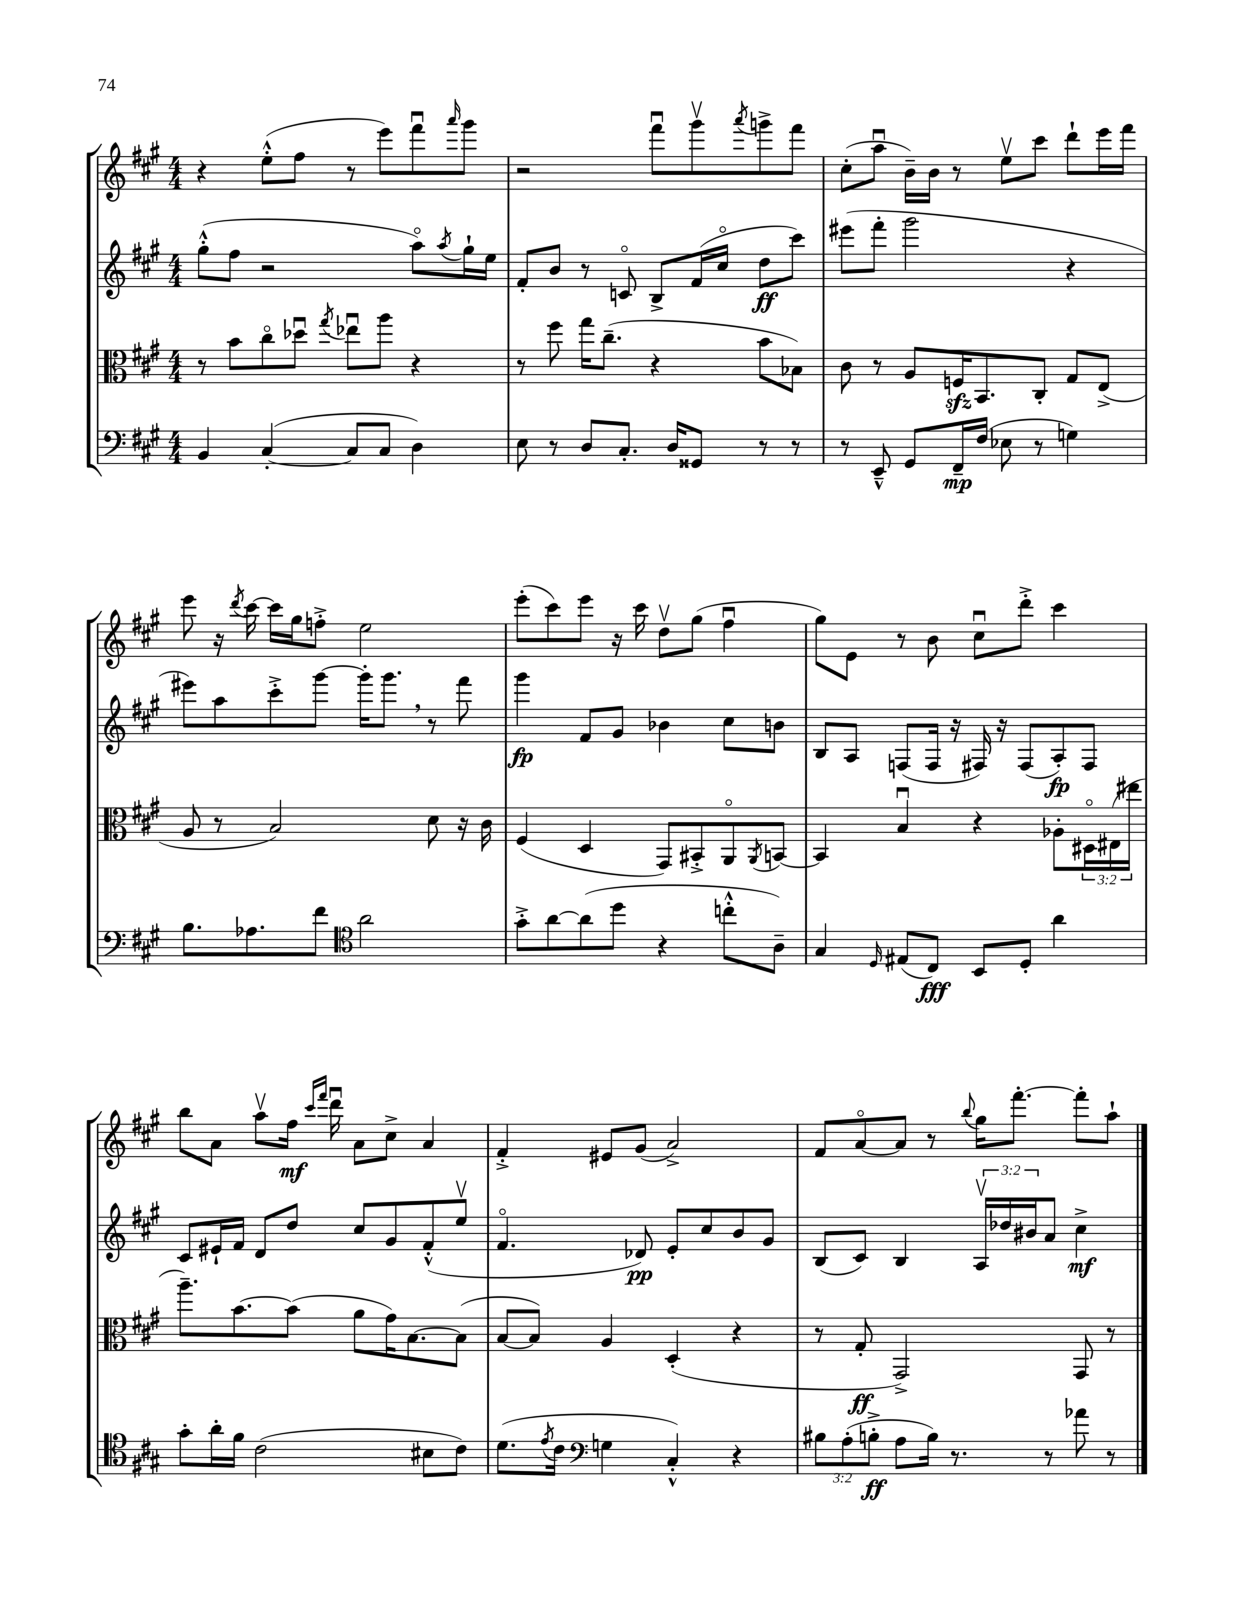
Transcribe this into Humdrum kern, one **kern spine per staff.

**kern	**kern	**kern	**kern
*staff4	*staff3	*staff2	*staff1
*clefF4	*clefC3	*clefG2	*clefG2
*k[f#c#g#]	*k[f#c#g#]	*k[f#c#g#]	*k[f#c#g#]
*M4/4	*M4/4	*M4/4	*M4/4
4BB	8r	(8gg#'^^	4r
.	8b	8ff#	.
([4C#'	8cc#o	2r	(8ee'^^
.	8dd-u	.	8ff#
.	8qgg#	.	.
8C#]	8ee-u	.	8r
8C#	8aa	.	8eee)
4D)	4r	8aao)	8fff#u
.	.	8qaa	16qqaaa
.	.	16gg#`	8ggg#
.	.	16ee	.
=	=	=	=
8E	8r	8f#'	2r
8r	8ff#	8b	.
8D	16gg#	8r	.
.	(8.cc#~	.	.
8.C#'	.	8co	.
.	4r	8B^	8fff#u
16D	.	.	.
8GG##	.	(16f#	8ggg#v
.	.	16cc#o	.
.	.	.	8qaaa
8r	8b	8dd	8ggg^
8r	8B-)	8ccc#)	8fff#
=	=	=	=
8r	8c#	(8eee#	(8cc#'
8EE~^^	8r	8fff#'	8aau
8GG#	8A	2ggg#	16b~)
.	.	.	16b
16FF#~	16F	.	8r
(16F#	8.BB	.	.
8E-	.	.	8eev
8r	8C#'	.	8ccc#
4G)	8G#	4r	8ddd`
.	(8E^	.	16eee
.	.	.	16fff#
=	=	=	=
8.B	8A	8eee#)	8eee
.	8r	8aa	16r
.	.	.	8qddd
8.A-	.	.	[16ccc#
.	2B)	8ccc#'^	16ccc#]
.	.	.	16gg#
8f#	.	[8ggg#	8ff'^
*clefC4	*	*	*
2a	.	16ggg#']	2ee
.	.	8.ggg#	.
.	8d	8r	.
.	16r	8fff#	.
.	16c#	.	.
=	=	=	=
8g#'^	(4F#	4ggg#	(8eee'
[8a	.	.	8ccc#)
(8a]	4D	8f#	8eee
8dd	.	8g#	16r
.	.	.	16ccc#
4r	8GG#)	4b-	8ddv
.	8BB#'^	.	(8gg#
8cc'^^	8AAo	8cc#	4ff#u
.	8qAA	.	.
8A~)	[8BB	8b	.
=	=	=	=
4G#	4BB]	8B	8gg#)
.	.	8A	8e
16qqD	.	.	.
(8E#	4Bu	(8F	8r
8C#)	.	16F	8b
.	.	16r	.
8BB	4r	16F#)	8cc#u
.	.	16r	.
8D'	.	(8F#	8ddd'^
4a	8A-'	8A')	4ccc#
.	24D#o	8F#	.
.	(24E#	.	.
.	24ee#	.	.
=	=	=	=
8g#'	8.aa~)	8c#	8bb
16a'	.	16e#`	8a
16f#	[8.b	16f#	.
(2c#	.	8d	8aav
.	(8b]	8dd	16ff#
.	.	.	16qqccc#
.	.	.	16qqfff#
.	.	.	16dddu
.	8a	8cc#	8a
.	16g#)	8g#	8cc#^
.	[8.B	.	.
8B#	.	(8f#'^^	4a
8c#)	(8B]	8eev	.
=	=	=	=
(8.d	[8B	4.f#o	4f#'^
.	8B])	.	.
8qe	.	.	.
16c#	.	.	.
*clefF4	*	*	*
4G	4A	.	8e#
.	.	8d-)	(8g#
4C#'^^)	(4D'	8e'	2a^)
.	.	8cc#	.
4r	4r	8b	.
.	.	8g#	.
=	=	=	=
12B#	8r	(8B	8f#
(12A'	.	.	.
.	8G#'	8c#)	[8ao
12B'^	.	.	.
8A	2GG#^)	4B	8a]
16B)	.	.	8r
8.r	.	.	.
.	.	.	8qqbb
.	.	24Av	16gg#
.	.	24dd-	.
.	.	.	[8.fff#'
.	.	24b#	.
8r	.	8a	.
8a-	8GG#	4cc#^	8fff#']
8r	8r	.	8aa`
==	==	==	==
*-	*-	*-	*-
